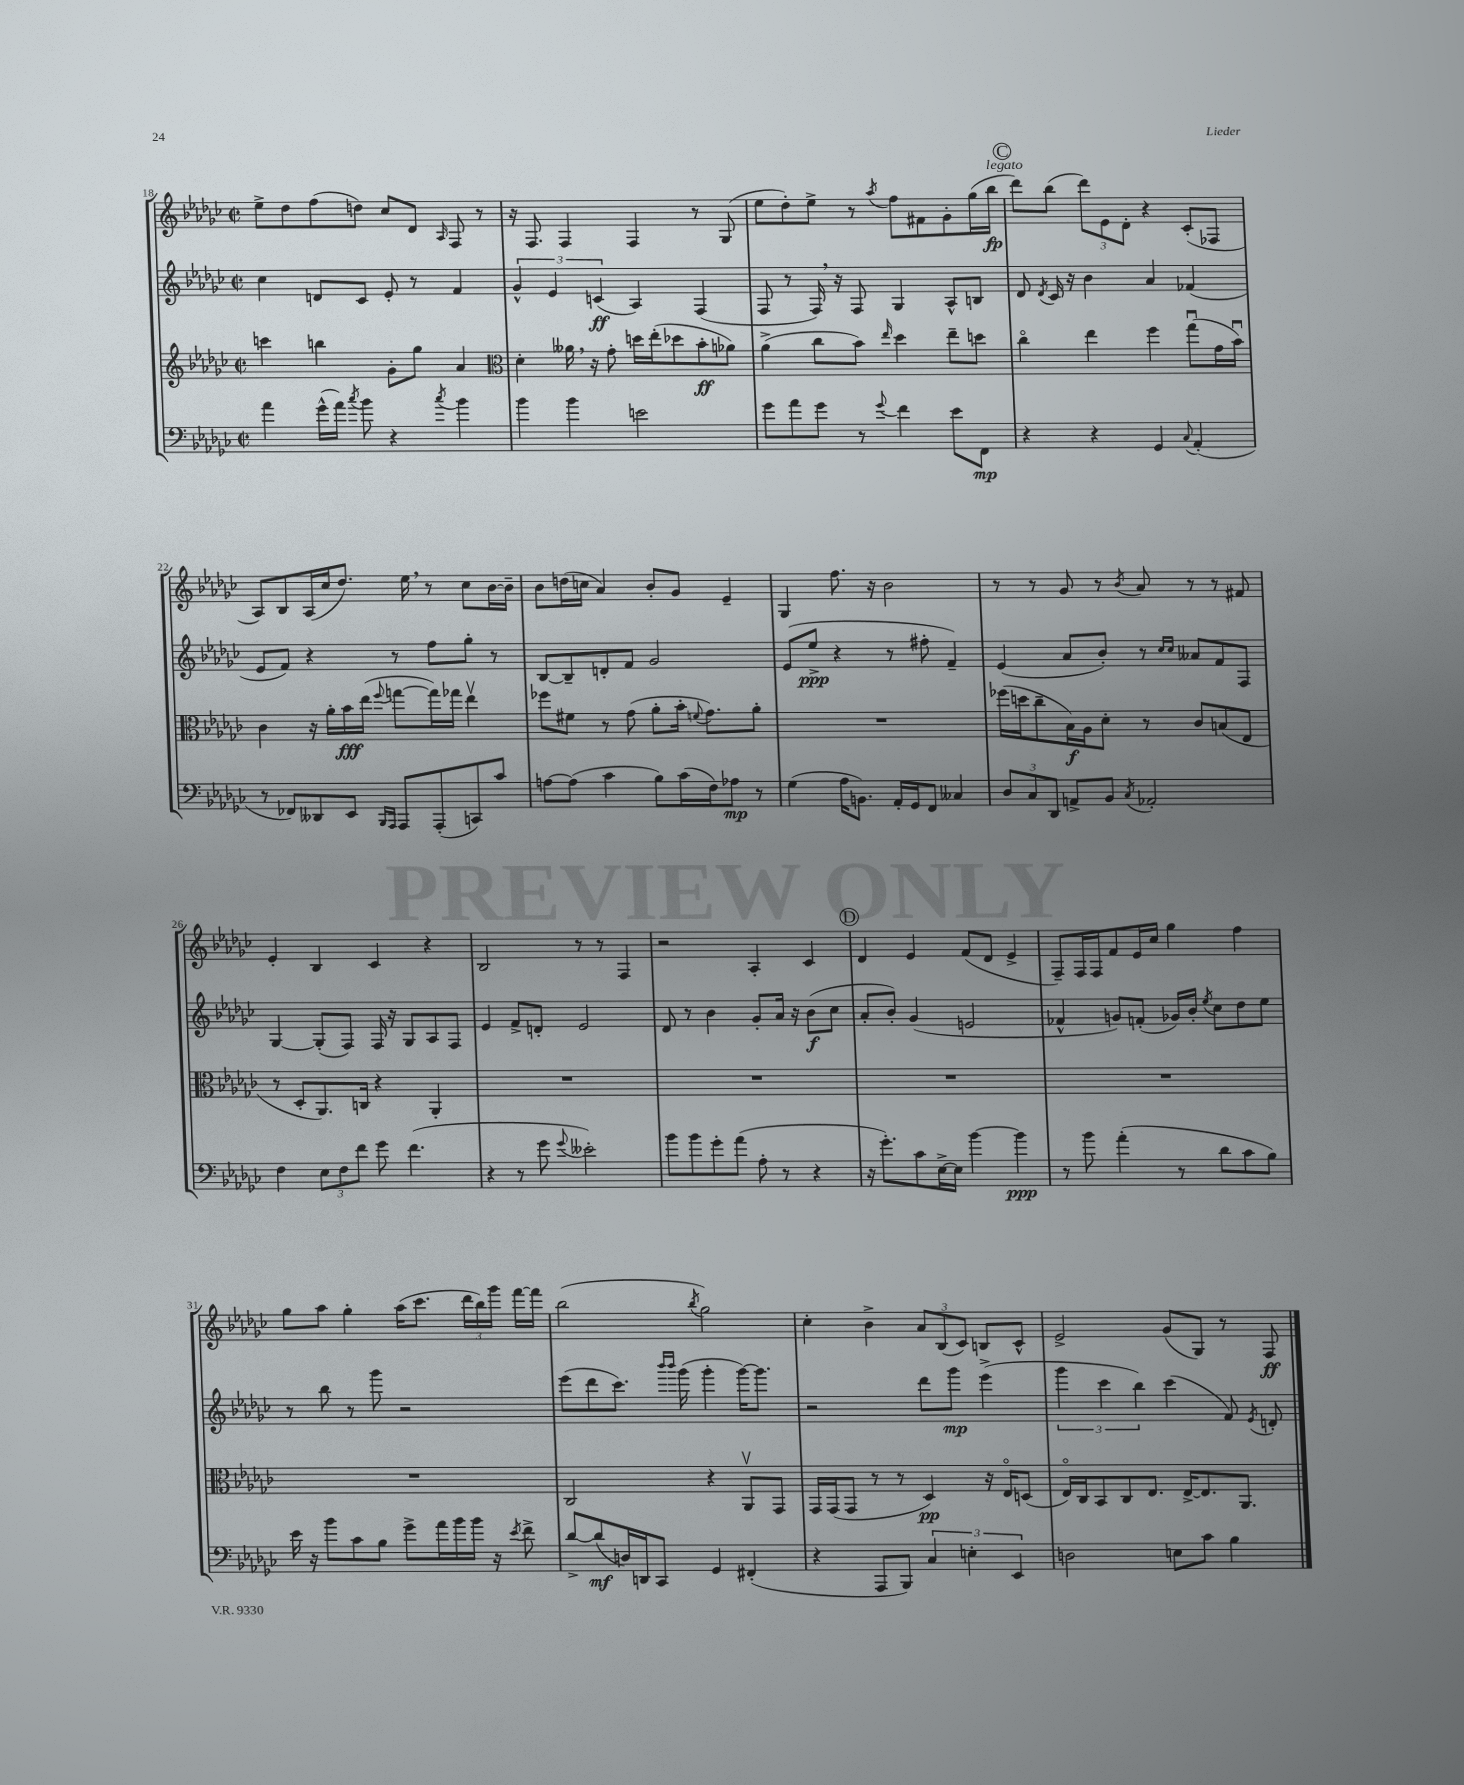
<<
\new StaffGroup <<
\new Staff = "s0" {
    \clef treble \key ges \major \defaultTimeSignature \time 2/2
    \autoBeamOff ees''8[-> des''8 f''8( d''8]) ces''8[ des'8] \grace { aes16 } f8 r8 |
    r16 f8. f4 f4 r8 ges8( |
    ees''8[ des''8-.) ees''8]-> r8 \acciaccatura { aes''8 } f''8[ fis'8 ges'8-. ges''16( bes''16]\fp^\markup { \italic "legato" } |
    \mark \markup { \circle "C" } des'''8[) bes''8]( \tuplet 3/2 { des'''8[) ees'8 des'8]-. } r4 ces'8[-.( fes8] |
    aes8[) bes8 aes16( ces''16 des''8.]) ees''16 \breathe r8 ces''8[ bes'16~ bes'16]-- |
    bes'8[ d''16( c''16] aes'4) bes'8[-. ges'8] ees'4-- |
    ges4 f''8. r16 bes'2 |
    r8 r8 ges'8 r8 \acciaccatura { bes'8 } aes'8 r8 r8 fis'8 |
    ees'4-. bes4 ces'4 r4 |
    bes2 r8 r8 f4 |
    r2 aes4-. ces'4 |
    \mark \markup { \circle "D" } des'4 ees'4 f'8[( des'8] ees'4-> |
    f8[--) f16 f16 f'8 ees'16 ces''16] ges''4 f''4 |
    ges''8[ aes''8] ges''4-. aes''16[( ces'''8.] \tuplet 3/2 { des'''16[ bes''16) ges'''16] } f'''16[~ f'''16] |
    bes''2( \acciaccatura { bes''8 } ges''2) |
    ces''4-. bes'4-> \tuplet 3/2 { aes'8[ bes8( ces'8]) } b8[ ces'8]-^ |
    ees'2-> ges'8[( ges8]) r8 f8\ff \bar "|." |
}
\new Staff = "s1" {
    \clef treble \key ges \major \defaultTimeSignature \time 2/2
    \autoBeamOff ces''4 d'8[ ces'8] ees'8-. r8 f'4 |
    \tuplet 3/2 { ges'4-^ ees'4 c'4\ff( } aes4) f4( |
    f8 r8 f16) \breathe r16 f8 ges4 aes8[-^ b8] |
    \mark \markup { \circle "C" } des'8 \acciaccatura { des'8 } ces'16 r16 bes'4 aes'4 fes'4( |
    ees'8[ f'8]) r4 r8 f''8[ ges''8]-. r8 |
    bes8[~ bes8-- d'8-. f'8] ges'2 |
    ees'8[( ees''8]->\ppp r4 r8 fis''8-. f'4--) |
    ees'4( aes'8[ bes'8]-.) r8 \grace { ces''16[ ces''16] } aeses'8[ f'8 f8] |
    ges4~ ges8[-.( f8]) f16 r16 ges8[ aes8 f8] |
    ees'4 f'8[-> d'8]-. ees'2 |
    des'8 r8 bes'4 ges'8[-. aes'16] r16 bes'8[\f( ces''8] |
    \mark \markup { \circle "D" } aes'8[-. bes'8]-.) ges'4( e'2 |
    fes'4-^ g'8[) f'8]-.( ges'16[) bes'16]-. \acciaccatura { ees''8 } ces''8[ des''8 ees''8] |
    r8 bes''8 r8 ges'''8 r2 |
    ees'''8[( des'''8 ces'''8.]) \grace { bes'''16[ bes'''16] } ges'''16( ges'''4-. ges'''16[~) ges'''8.] |
    r2 des'''8[ ges'''8]\mp ees'''4->( |
    \tuplet 3/2 { ges'''4 ces'''4 bes''4) } ces'''4( f'8) \acciaccatura { ees'8 } d'8-. \bar "|." |
}
\new Staff = "s2" {
    \clef treble \key ges \major \defaultTimeSignature \time 2/2
    \autoBeamOff c'''4 b''4 ges'8[-. ges''8] aes'4 |
    \clef alto des'4-. aeses'16 \breathe r16 ges'8-. d''16[ ees''16-.( des''8 bes'8-.\ff aes'8]) |
    aes'4->( ces''8[ bes'8]) \grace { ees''16 } des''4 ees''8[-- d''8] |
    \mark \markup { \circle "C" } ces''4\flageolet ees''4 f''4 ges''8[\downbow( ges'16 bes'16]\downbow) |
    ces'4 r16 aes'16[-. bes'16\fff ees''16]( \appoggiatura { f''8 } g''8[~ g''16) ges''16] ees''4\upbow |
    fes''8[ fis'8] r8 ges'8( aes'8[-. bes'16]-. \appoggiatura { f'8 } ges'8.[) aes'8]-. |
    R1 |
    fes''16[( d''16 ces''8-- bes16\f) aes16 des'8]-. r8 ces'8[ b8( ees8] |
    r8 des8[-. aes,8.) c16] r4 aes,4-. |
    R1 |
    R1 |
    \mark \markup { \circle "D" } R1 |
    R1 |
    R1 |
    ces2 r4 aes,8[\upbow ges,8] |
    ges,16[ ges,16( ges,8] r8 r8 des4\pp) r16 ees16[\flageolet d8]( |
    ees16[\flageolet) ces16 bes,8 ces8 ees8.] ees16[~-> ees8. aes,8.] \bar "|." |
}
\new Staff = "s3" {
    \clef bass \key ges \major \defaultTimeSignature \time 2/2
    \autoBeamOff aes'4 ges'16[-^( aes'16]) \acciaccatura { ces''8 } bes'8 r4 \acciaccatura { ces''8 } bes'4 |
    bes'4 bes'4 e'2 |
    ges'8[ aes'8 ges'8] r8 \appoggiatura { ges'8 } f'4 ees'8[ f,8]\mp |
    \mark \markup { \circle "C" } r4 r4 ges,4 \appoggiatura { ces8 } aes,4-.( |
    r8 fes,8[) deses,8 ees,8] \grace { bes,,16[ aes,,16] } aes,,8[ aes,,8-.( c,8) ces'8] |
    a8[~ a8]( ces'4 bes8[) ces'16( f16) aes8]\mp r8 |
    ges4( aes16[ b,8.]) aes,16[-. ges,16 f,8] ceses4 |
    \tuplet 3/2 { des8[ ces8 des,8] } a,8[-> bes,8] \acciaccatura { ces8 } aes,2-. |
    f4 \tuplet 3/2 { ees8[ f8 f'8] } ges'8 f'4.( |
    r4 r8 ges'8 \appoggiatura { ges'8 } eeses'2-.) |
    bes'8[ bes'8 ges'8-. aes'8]( aes8-. r8 r4 |
    \mark \markup { \circle "D" } r16 ges'8.[-.) ces'8 ees16~-> ees16] bes'4~ bes'4\ppp |
    r8 bes'8 aes'4-.( r8 des'8[ ces'8 bes8]) |
    ees'16 r16 bes'8[ ces'8 bes8] ges'8[-> aes'16 bes'16 bes'16] r16 \acciaccatura { ees'8 } f'8-> |
    des'8[~-> des'8\mf( d16) d,16 ces,8] ges,4 fis,4-.( |
    r4 aes,,8[ bes,,8]) \tuplet 3/2 { ces4 e4-. ees,4 } |
    d2 e8[ ces'8] bes4 \bar "|." |
}
>>
>>
\layout { \context { \Score currentBarNumber = #18 } }
